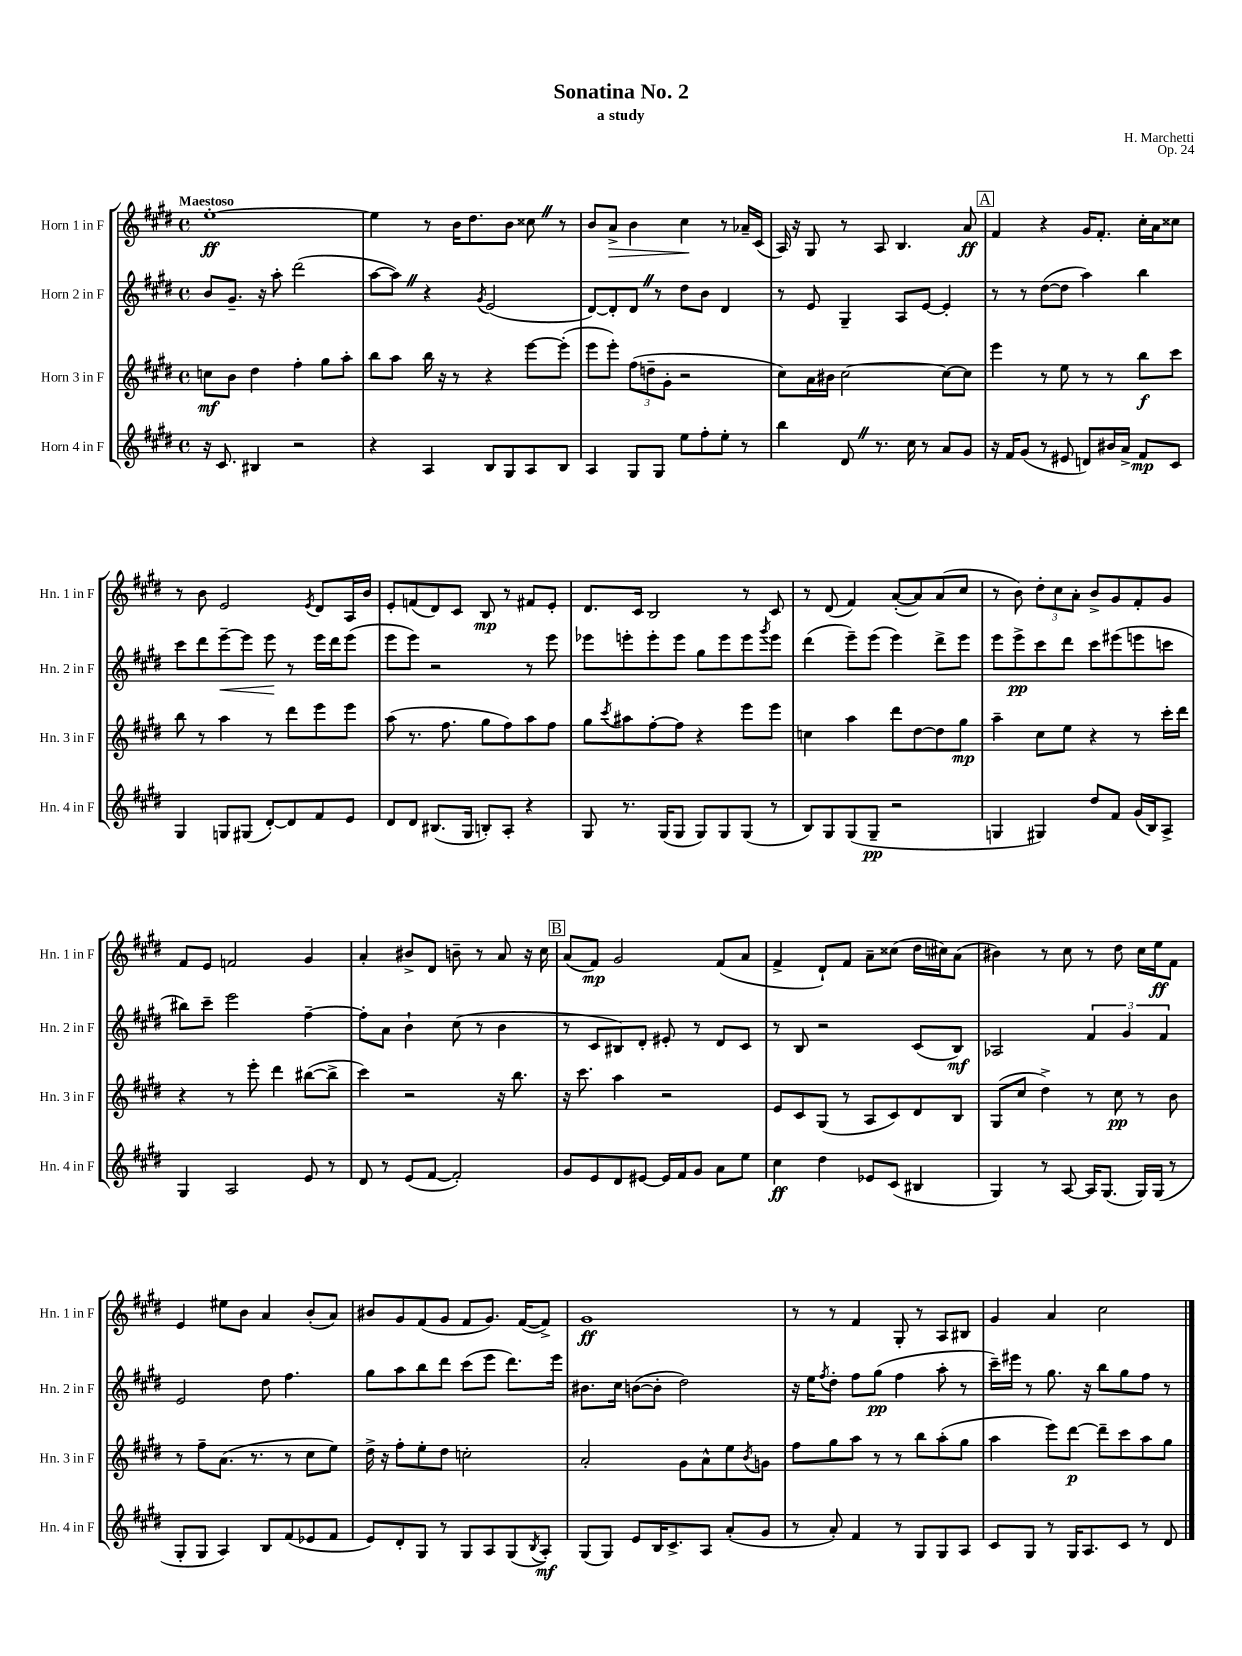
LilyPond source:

\header { title = "Sonatina No. 2" composer = "H. Marchetti" subtitle = "a study" opus = "Op. 24" }
<<
\new StaffGroup <<
\new Staff = "s0" \with { instrumentName = "Horn 1 in F" shortInstrumentName = "Hn. 1 in F" } {
    \clef treble \key e \major \defaultTimeSignature \time 4/4 \tempo "Maestoso"
    e''1~-.\ff |
    e''4 r8 b'16 dis''8. b'8 cisis''8 \once \override BreathingSign.text = \markup { \musicglyph "scripts.caesura.straight" } \breathe r8 |
    b'8 a'8->\> b'4 cis''4\! r8 aes'16-- cis'16( |
    a16) r16 gis8 r8 a8 b4. a'8\ff |
    \mark \markup { \box "A" } fis'4 r4 gis'16 fis'8.-. cis''16-. a'16 cisis''8 |
    r8 b'8 e'2 \acciaccatura { e'8 } dis'8 a16 b'16 |
    e'8-. f'8( dis'8) cis'8 b8\mp r8 fis'8 e'8-. |
    dis'8. cis'16 b2 r8 cis'8 |
    r8 dis'8( fis'4) a'8~-.( a'8) a'8( cis''8 |
    r8 b'8) \tuplet 3/2 { dis''8-. cis''8 a'8-. } b'8-> gis'8 fis'8-. gis'8 |
    fis'8 e'8 f'2 gis'4 |
    a'4-. bis'8-> dis'8 b'8-- r8 a'8 r16 cis''16 |
    \mark \markup { \box "B" } a'8( fis'8\mp) gis'2 fis'8( a'8 |
    fis'4-> dis'8-!) fis'8 a'8-- cisis''8( dis''16 cis''16) a'8( |
    bis'4) r8 cis''8 r8 dis''8 cis''16 e''16\ff fis'8 |
    e'4 eis''8 b'8 a'4 b'8-.( a'8) |
    bis'8 gis'8 fis'8( gis'8 fis'8 gis'8.) fis'16~( fis'8->) |
    gis'1\ff |
    r8 r8 fis'4 gis8-. r8 a8 bis8 |
    gis'4 a'4 cis''2 \bar "|." |
}
\new Staff = "s1" \with { instrumentName = "Horn 2 in F" shortInstrumentName = "Hn. 2 in F" } {
    \clef treble \key e \major \defaultTimeSignature \time 4/4
    b'8 gis'8.-- r16 a''8-. dis'''2( |
    a''8~ a''8) \once \override BreathingSign.text = \markup { \musicglyph "scripts.caesura.straight" } \breathe r4 \acciaccatura { gis'8 } e'2( |
    dis'8~) dis'8-. dis'8 \once \override BreathingSign.text = \markup { \musicglyph "scripts.caesura.straight" } \breathe r8 dis''8 b'8 dis'4 |
    r8 e'8 gis4-- a8 e'8~ e'4-. |
    \mark \markup { \box "A" } r8 r8 dis''8~( dis''8 a''4) b''4 |
    cis'''8 dis'''8 e'''8~--\< e'''8 e'''8\! r8 e'''16 dis'''16 e'''8( |
    e'''8 e'''8) r2 r8 e'''8 |
    ees'''8 e'''8-. e'''8-. e'''8 gis''8 e'''8 e'''8 \acciaccatura { gis'''8 } e'''8 |
    dis'''4( e'''8--) e'''8( e'''4) dis'''8-> e'''8 |
    e'''8 e'''8->\pp cis'''8 dis'''8 cis'''8 eis'''8( e'''8 c'''8 |
    bis''8) cis'''8-- e'''2 fis''4~-- |
    fis''8-. a'8 b'4-! cis''8( r8 b'4 |
    \mark \markup { \box "B" } r8 cis'8 bis8) dis'8-. eis'8-. r8 dis'8 cis'8 |
    r8 b8 r2 cis'8( b8\mf) |
    aes2 \tuplet 3/2 { fis'4 gis'4 fis'4 } |
    e'2 dis''8 fis''4. |
    gis''8 a''8 b''8 dis'''8 cis'''8( e'''8 dis'''8.) e'''16 |
    bis'8. cis''16 b'8~( b'8-. dis''2) |
    r16 e''16 \acciaccatura { fis''8 } dis''8-. fis''8 gis''8\pp( fis''4 a''8-. r8 |
    cis'''16--) eis'''16 r8 gis''8. r16 b''8 gis''8 fis''8 r8 \bar "|." |
}
\new Staff = "s2" \with { instrumentName = "Horn 3 in F" shortInstrumentName = "Hn. 3 in F" } {
    \clef treble \key e \major \defaultTimeSignature \time 4/4
    c''8\mf b'8 dis''4 fis''4-. gis''8 a''8-. |
    b''8 a''8 b''16 r16 r8 r4 e'''8~ e'''8-.( |
    e'''8 e'''8-.) \tuplet 3/2 { fis''8( d''8-- gis'8-. } r2 |
    cis''8) a'16 bis'16 cis''2~ cis''8~ cis''8 |
    \mark \markup { \box "A" } e'''4 r8 e''8 r8 r8 b''8\f cis'''8 |
    b''8 r8 a''4 r8 dis'''8 e'''8 e'''8 |
    a''8( r8. fis''8. gis''8 fis''8) a''8 fis''8 |
    gis''8 \acciaccatura { cis'''8 } ais''8 fis''8~-. fis''8 r4 e'''8 e'''8 |
    c''4 a''4 dis'''8 dis''8~ dis''8 gis''8\mp |
    a''4-- cis''8 e''8 r4 r8 cis'''16-. dis'''16 |
    r4 r8 e'''8-. dis'''4 bis''8~( bis''8-> |
    cis'''4) r2 r16 b''8. |
    \mark \markup { \box "B" } r16 cis'''8. a''4 r2 |
    e'8 cis'8 gis8( r8 a8 cis'8) dis'8 b8 |
    gis8( cis''8 dis''4->) r8 cis''8\pp r8 b'8 |
    r8 fis''8-- a'8.( r8. r8 cis''8 e''8) |
    dis''16-> r16 fis''8-. e''8-. dis''8 c''2-. |
    a'2-. gis'8 a'8-^ e''8 \acciaccatura { b'8 } g'8 |
    fis''8 gis''8 a''8 r8 r8 b''8 a''8-.( gis''8 |
    a''4 e'''8) dis'''8~\p dis'''8-- cis'''8 a''8 gis''8 \bar "|." |
}
\new Staff = "s3" \with { instrumentName = "Horn 4 in F" shortInstrumentName = "Hn. 4 in F" } {
    \clef treble \key e \major \defaultTimeSignature \time 4/4
    r16 cis'8. bis4 r2 |
    r4 a4 b8 gis8 a8 b8 |
    a4 gis8 gis8 e''8 fis''8-. e''8-. r8 |
    b''4 dis'8 \once \override BreathingSign.text = \markup { \musicglyph "scripts.caesura.straight" } \breathe r8. cis''16 r8 a'8 gis'8 |
    \mark \markup { \box "A" } r16 fis'16 gis'8( r8 eis'8 d'8) bis'16 a'16-> fis'8\mp cis'8 |
    gis4 g8 gis8( dis'8~-.) dis'8 fis'8 e'8 |
    dis'8 dis'8 bis8.( gis16 b8-.) a8-. r4 |
    gis8 r8. gis16( gis8 gis8) gis8 gis8( r8 |
    b8) gis8 gis8( gis8--\pp r2 |
    g4 gis4) dis''8 fis'8 gis'16( b16) a8-> |
    gis4 a2 e'8 r8 |
    dis'8 r8 e'8( fis'8~ fis'2-.) |
    \mark \markup { \box "B" } gis'8 e'8 dis'8 eis'8~ eis'16 fis'16 gis'8 a'8 e''8 |
    cis''4\ff dis''4 ees'8 cis'8( bis4 |
    gis4) r8 a8~ a16 gis8.( gis16) gis16( r8 |
    gis8-. gis8 a4) b8 fis'8( ees'8 fis'8 |
    e'8) dis'8-. gis8 r8 gis8 a8 gis8( \acciaccatura { b8 } a8-.\mf) |
    gis8( gis8) e'8 b16 cis'8.-> a8 a'8-.( gis'8 |
    r8 a'8-.) fis'4 r8 gis8 gis8 a8 |
    cis'8 gis8 r8 gis16 a8. cis'8 r8 dis'8 \bar "|." |
}
>>
>>
\layout { \context { \Score \remove "Bar_number_engraver" } }
